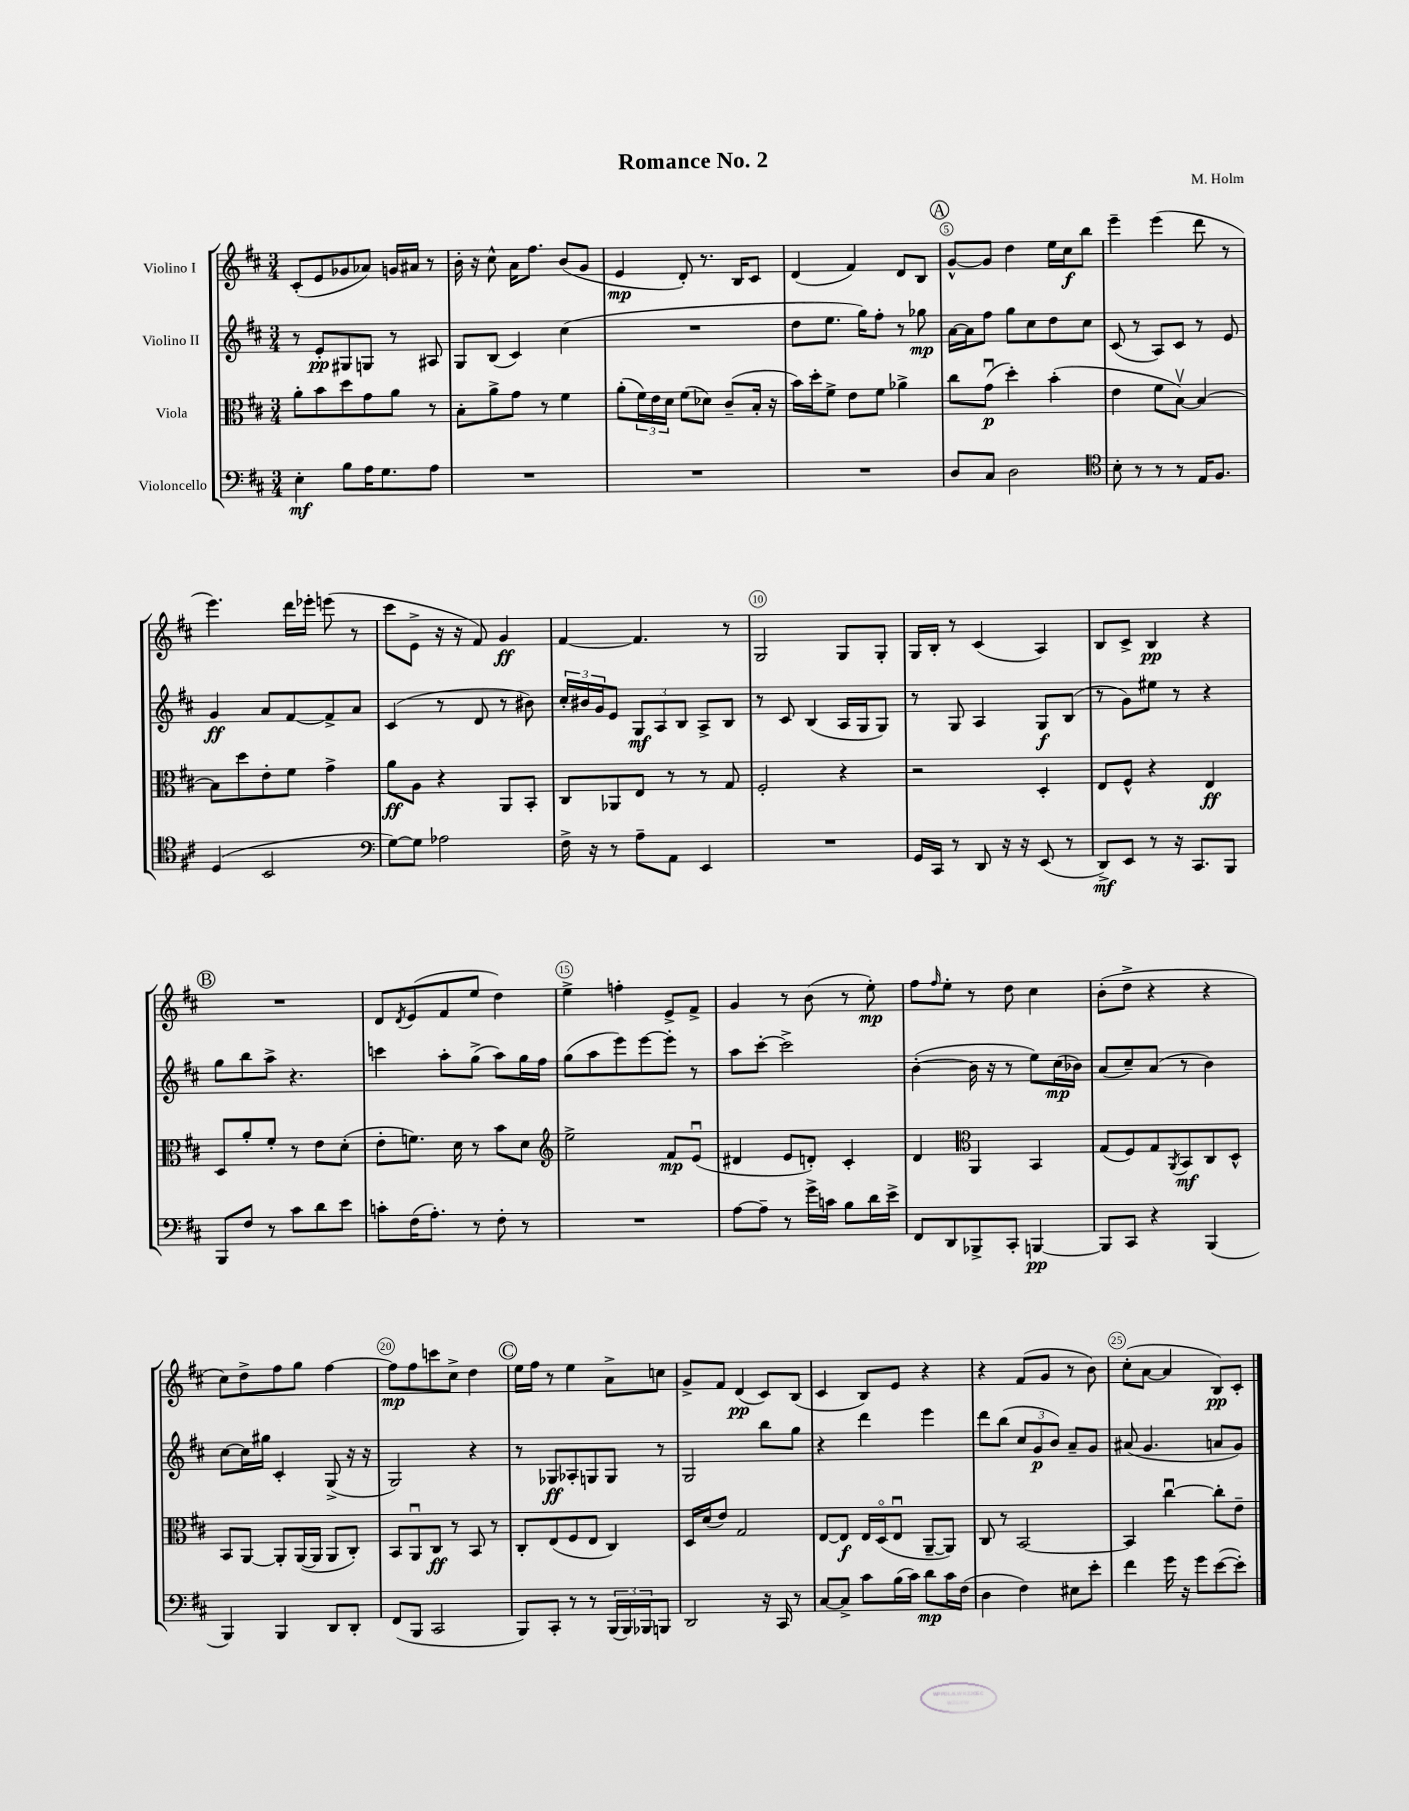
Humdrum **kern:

**kern	**kern	**kern	**kern
*staff4	*staff3	*staff2	*staff1
*clefF4	*clefC3	*clefG2	*clefG2
*k[f#c#]	*k[f#c#]	*k[f#c#]	*k[f#c#]
*M3/4	*M3/4	*M3/4	*M3/4
4E'	8a'	8r	(8c#'
.	8b	8e'	8e
8B	8dd	8G#	8g-
16A	8g	8G	8a-)
8.G	.	.	.
.	8a	8r	16g
.	.	.	16a#
8A	8r	8A#	8r
=	=	=	=
2.r	8B'	8G	16b'
.	.	.	16r
.	8a^	(8B	8cc#^^
.	8g	4c#)	16a
.	.	.	8.ff#
.	8r	.	.
.	4f#	(4cc#	(8b
.	.	.	8g
=	=	=	=
2.r	(8a'	2.r	4e
.	24f#)	.	.
.	24e	.	.
.	24d	.	.
.	(8f#	.	8d')
.	8d-)	.	8.r
.	(8c#~	.	.
.	.	.	16B
.	16B'	.	8c#
.	16r	.	.
=	=	=	=
2.r	16b)	8dd	(4d
.	16dd'	.	.
.	8f#^	8.ee	.
.	8e	.	4f#)
.	.	16gg)	.
.	8f#	8ff#'	.
.	4a-^	8r	8d
.	.	8gg-	8B
=	=	=	=
8D	8cc#	[16a	[8g^^
.	.	16a]	.
8C#	(8gu	8ff#	8g]
2D	4dd')	8gg	4dd
.	.	8cc#	.
.	(4b'	8dd	16ee
.	.	.	16cc#
.	.	8cc#	8bb
=	=	=	=
*clefC4	*	*	*
8B'	4e	(8c#	4eee~
8r	.	8r	.
8r	8f#	8A)	(4eee
8r	[8Bv)	8c#	.
16E	4B_	8r	8ddd
8.F#	.	.	.
.	.	8e	8r
=	=	=	=
(4D	8B]	4g	4.eee)
.	8dd	.	.
2BB	8e'	8a	.
.	8f#	[8f#	16ddd
.	.	.	16eee-'
.	4g^	8f#^]	(8eee
.	.	8a	8r
=	=	=	=
*clefF4	*	*	*
[8G)	8a	(4c#	8ccc#
8G]	8A	.	8e^
2A-	4r	8r	16r
.	.	.	16r
.	.	8d	8f#)
.	8AA	8r	4g
.	8BB'	8b#)	.
=	=	=	=
16F#^	8C#	24cc#'	[4f#
.	.	24b#	.
16r	.	.	.
.	.	24g	.
8r	8AA-	8e	.
8A~	8E	12G	4.f#]
.	.	12A	.
8AA	8r	.	.
.	.	12B	.
4EE	8r	8A^	.
.	8G	8B	8r
=	=	=	=
2.r	2F#'	8r	2G
.	.	8c#	.
.	.	(4B	.
.	4r	16A	8G
.	.	16G	.
.	.	8G)	8G'
=	=	=	=
16GG	2r	8r	16G
16CC#	.	.	16B'
8r	.	8G	8r
8DD	.	4A	(4c#
16r	.	.	.
16r	.	.	.
(8EE	4D'	8G	4A)
8r	.	(8B	.
=	=	=	=
8DD^)	8E	8r	8B
8EE	8F#^^	8g)	8c#^
8r	4r	8ee#	4B
16r	.	8r	.
8.CC#	.	.	.
.	4E	4r	4r
8BBB	.	.	.
=	=	=	=
8BBB	8D	8gg	2.r
8F#	8a'	8bb	.
8r	8f#'	8aa^	.
8c#	8r	4.r	.
8d	8e	.	.
8e	(8d'	.	.
=	=	=	=
8c'	8e'	4ccc	8d
.	.	.	8qd
(16F#	8.f)	.	(8e
8.A')	.	.	.
.	.	8aa'	8f#
.	16d	.	.
8r	8r	(8gg^	8ee
8F#'	8b	8aa)	4dd)
8r	8d	16gg	.
.	.	16ff#	.
=	=	=	=
*	*clefG2	*	*
2.r	2ee^	(8gg	4ee^
.	.	8aa	.
.	.	8eee)	4ff'
.	.	[8eee	.
.	8f#	8eee']	8e^
.	(8eu	8r	8f#^
=	=	=	=
[8A	4d#	8aa	4g
8A~]	.	[8ccc#'	.
8r	8e	2ccc#^]	8r
16g^	8d')	.	(8b
16c	.	.	.
8B	4c#'	.	8r
16d	.	.	8ee')
16e^	.	.	.
=	=	=	=
8FF#	4d	([4b'	8ff#
.	.	.	16qqff#
8DD	.	.	8ee'
*	*clefC3	*	*
8BBB-^	4AA	16b]	8r
.	.	16r	.
8CC#'	.	8r	8dd
[4BBB	4BB	8ee)	4cc#
.	.	(16cc#	.
.	.	16b-)	.
=	=	=	=
8BBB]	(8G	(8a	(8b'
8CC#	8F#)	8cc#~)	8dd^
4r	8G	(8a	4r
.	8qAA	.	.
.	8BB	8r	.
(4BBB	8C#	4b)	4r
.	8D^^	.	.
=	=	=	=
4BBB)	8BB	[8cc#	8cc#)
.	[8AA	16cc#]	8dd^
.	.	16gg#	.
4BBB	8AA']	4c#'	8ff#
.	([16AA	.	8gg
.	16AA]	.	.
8DD	8AA	(8G^	[4ff#
8DD'	8C#')	16r	.
.	.	16r	.
=	=	=	=
(8FF#	8BB	2G)	8ff#]
8BBB	8AAu	.	8ff#
2CC#	8C#	.	8ccc
.	8r	.	8cc#^
.	8BB	4r	4dd
.	8r	.	.
=	=	=	=
8BBB)	8C#'	8r	16ee
.	.	.	16ff#
8CC#'	(8E	8G-	8r
8r	8F#	8A-'	4ee
8r	8E	8G	.
(24BBB	4C#)	8G	8a^
24BBB)	.	.	.
24BBB-	.	.	.
8BBB	.	8r	8cc
=	=	=	=
2DD	16D	2G	8g^
.	(16d	.	.
.	8e)	.	8f#
.	2G	.	(4d
16r	.	8bb	8c#)
16CC#	.	.	.
8r	.	8gg	(8B
=	=	=	=
[8C#	[8E	4r	4c#
8C#^]	8E]	.	.
8c#	16E	4ddd	8B)
.	(16Do	.	.
(16B	8Eu	.	8e
16c#)	.	.	.
8d	[8AA~	4eee	4r
16c#	8AA])	.	.
(16F#	.	.	.
=	=	=	=
4D	8C#	8ddd	4r
.	8r	(8bb	.
4F#)	[2BB	12cc#	(8f#
.	.	12g	.
.	.	.	8g
.	.	12b)	.
8E#	.	8a~	8r
8e'	.	8g	8b)
=	=	=	=
4f#	4BB]	(8a#	(8cc#'
.	.	4.g	[8a
16g	[4cc#u	.	4a]
16r	.	.	.
8g	.	.	.
([8e	8cc#']	8a	8B)
8e'])	8e~	8g)	8c#'
==	==	==	==
*-	*-	*-	*-
